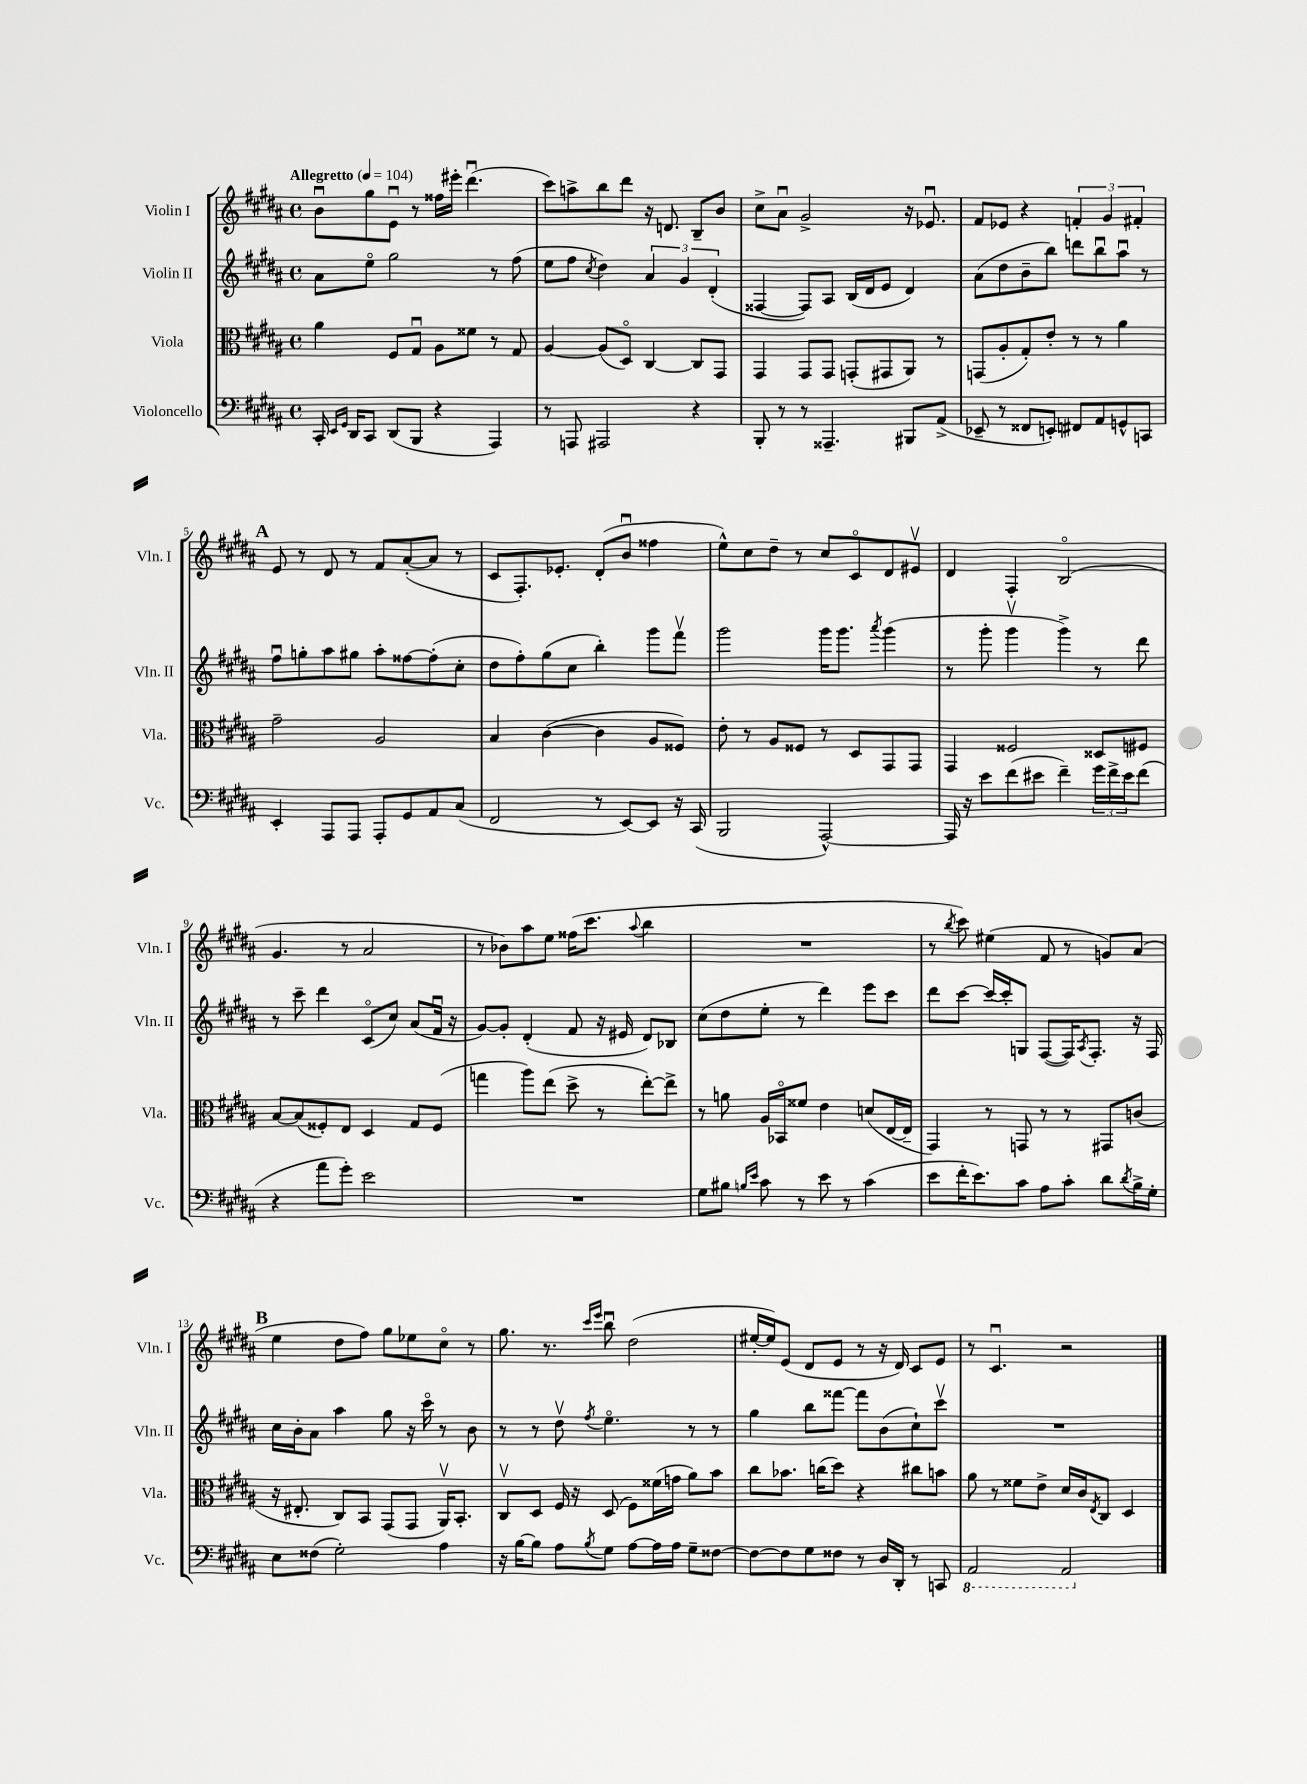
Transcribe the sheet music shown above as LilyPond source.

<<
\new StaffGroup <<
\new Staff = "s0" \with { instrumentName = "Violin I" shortInstrumentName = "Vln. I" } {
    \clef treble \key b \major \defaultTimeSignature \time 4/4 \tempo "Allegretto" 4 = 104
    b'8\downbow gis''8 e'8\downbow r8 fisis''16 eis'''16-. dis'''4.\downbow( |
    cis'''8) a''8-> b''8 dis'''8 r16 d'8. b8-- b'8 |
    cis''8-> ais'8\downbow gis'2-> r16 ees'8.\downbow |
    fis'8 ees'8 r4 \tuplet 3/2 { f'4-. gis'4 fis'4-. } |
    \mark \markup { \bold "A" } e'8 r8 dis'8 r8 fis'8 ais'8~-.( ais'8 r8 |
    cis'8 fis8.-.) ees'8.-. dis'8-.( b'8\downbow fisis''4 |
    e''8-^) cis''8 dis''8-- r8 cis''8 cis'8\flageolet dis'8 eis'8\upbow |
    dis'4 fis4-. b2\flageolet( |
    gis'4. r8 ais'2 |
    r8 bes'8) ais''8 e''8 fisis''16( cis'''8. \appoggiatura { ais''8 } b''4 |
    R1 |
    r8 \acciaccatura { b''8 } cis'''8) eis''4( fis'8 r8 g'8) ais'8( |
    \mark \markup { \bold "B" } e''4 dis''8 fis''8) gis''8 ees''8 cis''8\flageolet r8 |
    gis''8. r8. \grace { cis'''16 e'''16 } b''8\downbow dis''2( |
    eis''16~-. eis''16) e'8( dis'8 e'8 r8 r16 dis'16) cis'8 e'8 |
    r8 cis'4.\downbow r2 \bar "|." |
}
\new Staff = "s1" \with { instrumentName = "Violin II" shortInstrumentName = "Vln. II" } {
    \clef treble \key b \major \defaultTimeSignature \time 4/4
    ais'8 e''8\flageolet gis''2 r8 fis''8( |
    e''8 fis''8 \acciaccatura { cis''8 } dis''4) \tuplet 3/2 { ais'4 gis'4 dis'4-.( } |
    fisis4~ fisis8) ais8 b16( dis'16 e'8 dis'4) |
    ais'8( dis''8 b'8-- b''8) d'''8 b''8\downbow ais''8\downbow r8 |
    \mark \markup { \bold "A" } fis''8\downbow g''8-. ais''8 gis''8 ais''8-. fisis''8~ fisis''8-.( cis''8-. |
    dis''8 fis''8-.) gis''8( cis''8 b''4-.) gis'''8 fis'''8\upbow |
    gis'''2 gis'''16 gis'''8. \acciaccatura { ais'''8 } gis'''4( |
    r8 gis'''8-. gis'''4\upbow gis'''4->) r8 dis'''8 |
    r8 cis'''8-- dis'''4 cis'8\flageolet( cis''8) ais'8( fis'16\downbow r16 |
    gis'8~) gis'8-. dis'4-.( fis'8 r16 eis'16 dis'8) bes8 |
    cis''8( dis''8 e''8-. r8 dis'''4) e'''8 cis'''8 |
    dis'''8 cis'''8~ cis'''16~ cis'''16-. g8 fis8~( fis16) \acciaccatura { ais8 } fis8.-. r16 fis16 |
    \mark \markup { \bold "B" } cis''16 b'16-. ais'8 ais''4 gis''8 r16 cis'''16\flageolet r8 b'8 |
    r8 r8 dis''8\upbow \acciaccatura { fis''8 } e''4.\flageolet r8 r8 |
    gis''4 b''8 fisis'''8~ fisis'''8 b'8( cis''8-!) cis'''8\upbow |
    R1 \bar "|." |
}
\new Staff = "s2" \with { instrumentName = "Viola" shortInstrumentName = "Vla." } {
    \clef alto \key b \major \defaultTimeSignature \time 4/4
    ais'4 fis8 gis8\downbow ais8 fisis'8 r8 gis8 |
    ais4~ ais8( dis8\flageolet) cis4~ cis8 gis,8 |
    gis,4 gis,8 gis,8 g,8-.( gis,8 ais,8) r8 |
    g,8( ais8-. gis8-.) e'8-. r8 r8 ais'4 |
    \mark \markup { \bold "A" } gis'2-- ais2 |
    b4 cis'4~( cis'4 ais8 fisis8) |
    e'8-. r8 ais8 fisis8 r8 dis8 gis,8 gis,8 |
    gis,4 fisis2 disis8 fis8 |
    b8~ b8( fisis8-.) e8 dis4 gis8 fisis8( |
    g''4 ais''8) e''8( dis''8-> r8 e''8~-.) e''8-> |
    r8 a'8 ais16 bes,16\flageolet fisis'8 e'4 d'8( e16~ e16-- |
    gis,4) r8 g,8 r8 r8 gis,8 c'8( |
    \mark \markup { \bold "B" } r16 eis8.-. cis8) b,8 gis,8( gis,8 ais,16\upbow) b,8.-. |
    cis8\upbow dis8 fis16 r16 dis8( fis8) fisis'16( g'16 ais'8) b'8 |
    cis''8 bes'8. c''16( dis''8) r4 cis''8 b'8 |
    ais'8 r8 fisis'8 e'8-> dis'16 cis'16 \acciaccatura { e8 } cis8 dis4 \bar "|." |
}
\new Staff = "s3" \with { instrumentName = "Violoncello" shortInstrumentName = "Vc." } {
    \clef bass \key b \major \defaultTimeSignature \time 4/4
    cis,16-. \grace { e,16 gis,16 } dis,16 cis,8 dis,8( b,,8 r4 ais,,4) |
    r8 a,,8 ais,,2 r4 |
    b,,8-. r8 r8 aisis,,4.-- bis,,8 ais,8->( |
    ees,8-- r8 fisis,8 e,8-.) fis,8 ais,8 g,8-^ c,8 |
    \mark \markup { \bold "A" } e,4-. ais,,8 ais,,8 ais,,8-. gis,8 ais,8 cis8( |
    fis,2 r8 e,8~) e,8 r16 cis,16( |
    b,,2 ais,,2~-^) |
    ais,,16 r16 e'8 fis'8( eis'8 fis'4--) \tuplet 3/2 { gis'16 fis'16-> eis'16 } fis'8( |
    r4 ais'8 gis'8-.) e'2 |
    R1 |
    gis8 bis8 \grace { b16 e'16 } cis'8 r8 e'8 r8 cis'4( |
    e'8 fis'16-. e'8.) cis'8 ais8 cis'8-. dis'8 \acciaccatura { dis'8 } b16-> gis16-. |
    \mark \markup { \bold "B" } e8 fisis8( gis2-.) ais4 |
    r16 b16~ b8 ais8 \acciaccatura { b8 } gis8 ais8~ ais16 ais16 gis8-- fisis8~ |
    fisis8~ fisis8 gis8 fisis8 r8 dis16 dis,16-. r8 c,8 |
    \ottava #-1 ais,,2 ais,,2 \ottava #0 \bar "|." |
}
>>
>>
